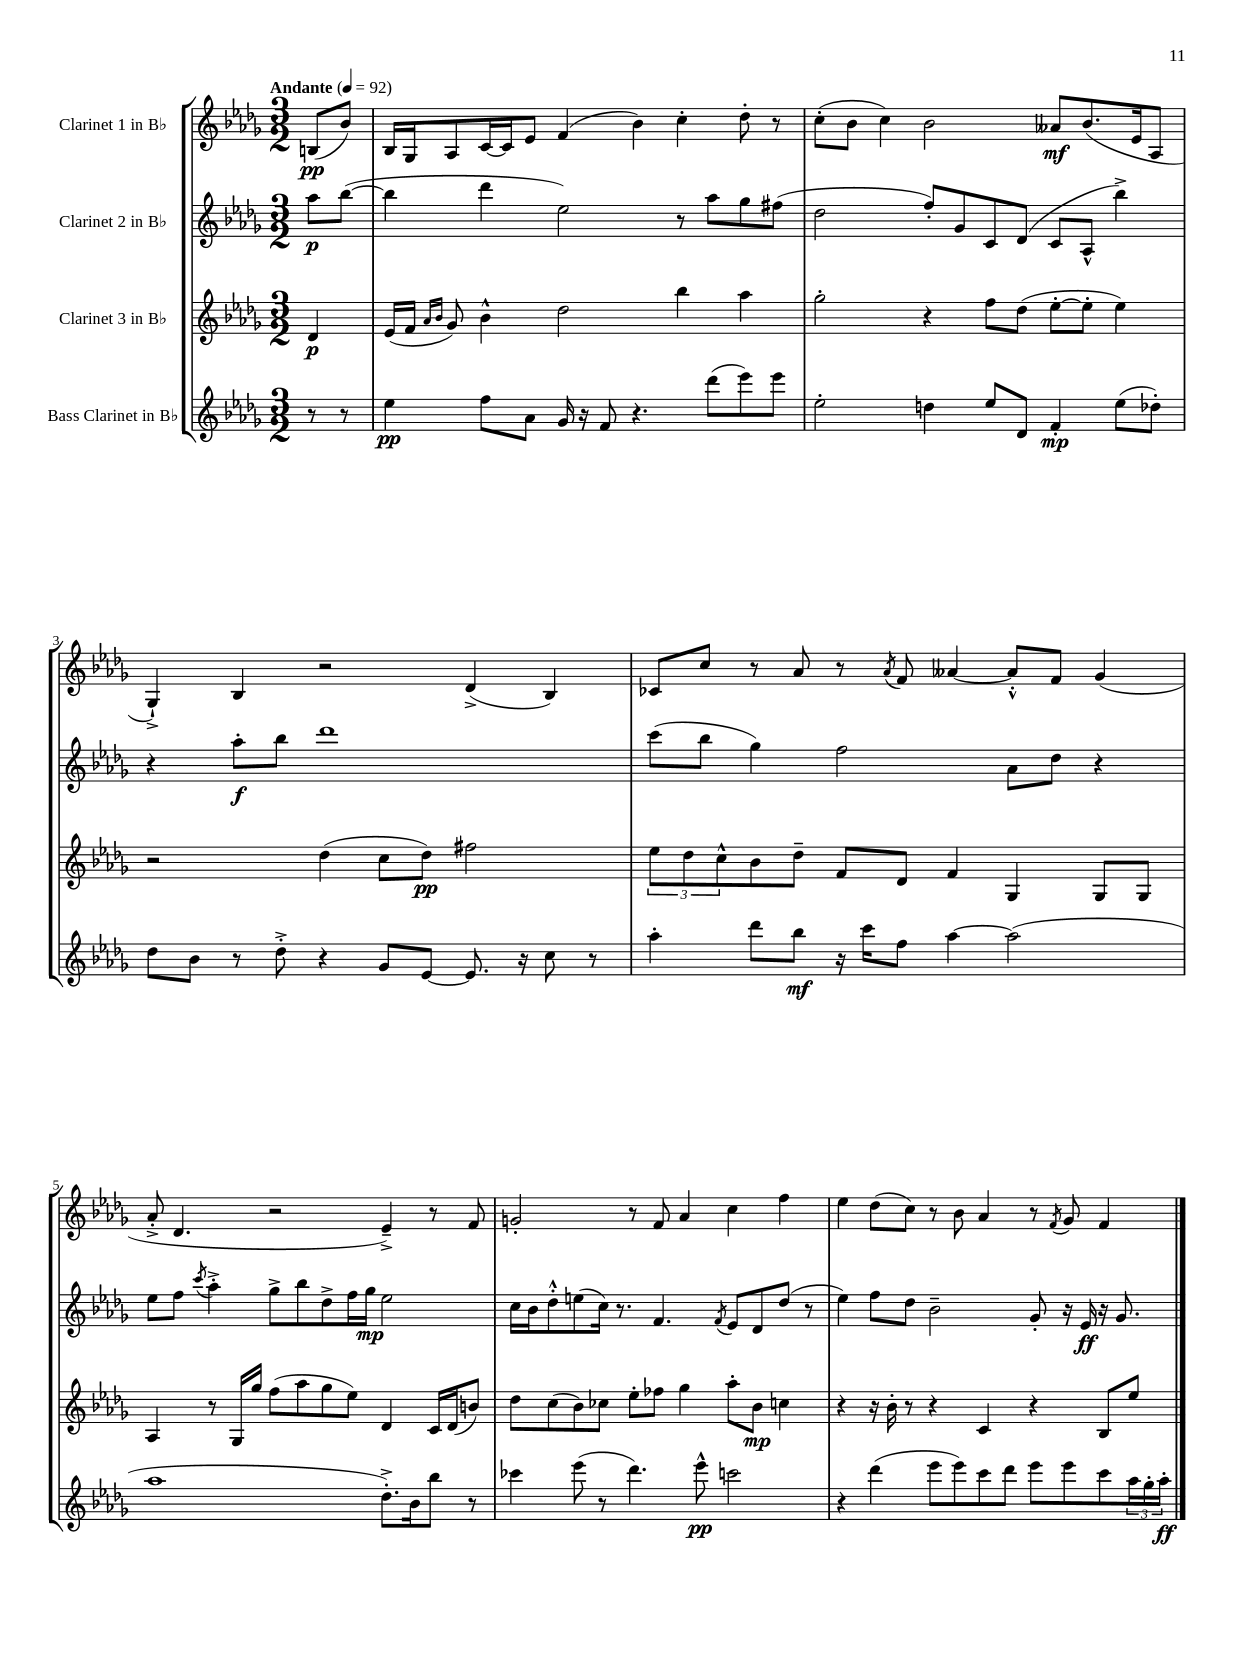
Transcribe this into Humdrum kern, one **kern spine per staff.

**kern	**kern	**kern	**kern
*staff4	*staff3	*staff2	*staff1
*clefG2	*clefG2	*clefG2	*clefG2
*k[b-e-a-d-g-]	*k[b-e-a-d-g-]	*k[b-e-a-d-g-]	*k[b-e-a-d-g-]
*M3/2	*M3/2	*M3/2	*M3/2
*MM92	*MM92	*MM92	*MM92
8r	4d-/	8aa-\L	(8B/L
8r	.	([8bb-\J	8b-/J)
=	=	=	=
4ee-\	(16e-/LL	4bb-\]	16B-/LL
.	16f/JJ	.	16G-/J
.	16qqa-/LL	.	.
.	16qqb-/JJ	.	.
.	8g-/)	.	8A-/
8ff\L	4b-^^\	4ddd-\	[16c/L
.	.	.	16c/]J
8a-\J	.	.	8e-/J
16g-/	2dd-\	2ee-\)	(4f/
16r	.	.	.
8f/	.	.	.
4.r	.	.	4b-\)
.	4bb-\	8r	4cc'\
(8ddd-\L	.	8aa-\L	.
8eee-\)	4aa-\	8gg-\	8dd-'\
8eee-\J	.	(8ff#\J	8r
=	=	=	=
2ee-'\	2gg-'\	2dd-\	(8cc'\L
.	.	.	8b-\J
.	.	.	4cc\)
4dd\	4r	8ff'/L)	2b-\
.	.	8g-/	.
8ee-/L	8ff\L	8c/	.
8d-/J	(8dd-\J	(8d-/J	.
4f'/	[8ee-'\L	8c/L	8a--/L
.	8ee-'\]J	8A-^^/J	(8.b-/
(8ee-\L	4ee-\)	4bb-^\)	.
.	.	.	16e-/k
8dd-'\J)	.	.	8A-/J
=	=	=	=
8dd-\L	2r	4r	4G-`^/)
8b-\J	.	.	.
8r	.	8aa-'\L	4B-/
8dd-'^\	.	8bb-\J	.
4r	(4dd-\	1ddd-	2r
8g-/L	8cc\L	.	.
[8e-/J	8dd-\J)	.	.
8.e-/]	2ff#\	.	(4d-^/
16r	.	.	.
8cc\	.	.	4B-/)
8r	.	.	.
=	=	=	=
4aa-'\	12ee-\L	(8ccc\L	8c-/L
.	12dd-\	.	.
.	.	8bb-\J	8cc/J
.	12cc^^\	.	.
8ddd-\L	8b-\	4gg-\)	8r
8bb-\J	8dd-~\J	.	8a-/
16r	8f/L	2ff\	8r
16ccc\LK	.	.	.
.	.	.	8qa-/
8ff\J	8d-/J	.	8f/
[4aa-\	4f/	.	[4a--/
(2aa-\]	4G-/	8a-\L	8a--'^^/]L
.	.	8dd-\J	8f/J
.	8G-/L	4r	(4g-/
.	8G-/J	.	.
=	=	=	=
1aa-	4A-/	8ee-\L	8a-'^/
.	.	8ff\J	4.d-/
.	.	8qccc/	.
.	8r	4aa-'^\	.
.	16G-/LL	.	.
.	16gg-/JJ	.	.
.	(8ff\L	8gg-^\L	2r
.	8aa-\	8bb-\	.
.	8gg-\	8dd-^\	.
.	8ee-\J)	16ff\L	.
.	.	16gg-\JJ	.
8.dd-'^\L)	4d-/	2ee-\	4e-~^/)
16b-\k	.	.	.
8bb-\J	16c/LL	.	8r
.	(16d-/J	.	.
8r	8b/J)	.	8f/
=	=	=	=
4ccc-\	8dd-\L	16cc\LL	2g'/
.	.	16b-\J	.
.	(8cc\	8dd-'^^\	.
(8eee-\	8b-\)	(8ee\	.
8r	8cc-\J	16cc\Jk)	.
.	.	8.r	.
4.ddd-\)	8ee-'\L	.	8r
.	8ff-\J	4.f/	8f/
.	4gg-\	.	4a-/
8eee-^^\	.	.	.
.	.	8qf/	.
2ccc\	8aa-'\L	8e-/L	4cc\
.	8b-\J	8d-/	.
.	4cc\	(8dd-/J	4ff\
.	.	8r	.
=	=	=	=
4r	4r	4ee-\)	4ee-\
(4ddd-\	16r	8ff\L	(8dd-\L
.	16b-'\	.	.
.	8r	8dd-\J	8cc\J)
8eee-\L	4r	2b-~\	8r
8eee-\)	.	.	8b-\
8ccc\	4c/	.	4a-/
8ddd-\J	.	.	.
8eee-\L	4r	8g-'/	8r
.	.	.	8qf/
8eee-\	.	16r	8g-/
.	.	16e-/	.
8ccc\	8B-/L	16r	4f/
.	.	8.g-/	.
24aa-\L	8ee-/J	.	.
24gg-'\	.	.	.
24aa-'\JJ	.	.	.
==	==	==	==
*-	*-	*-	*-
